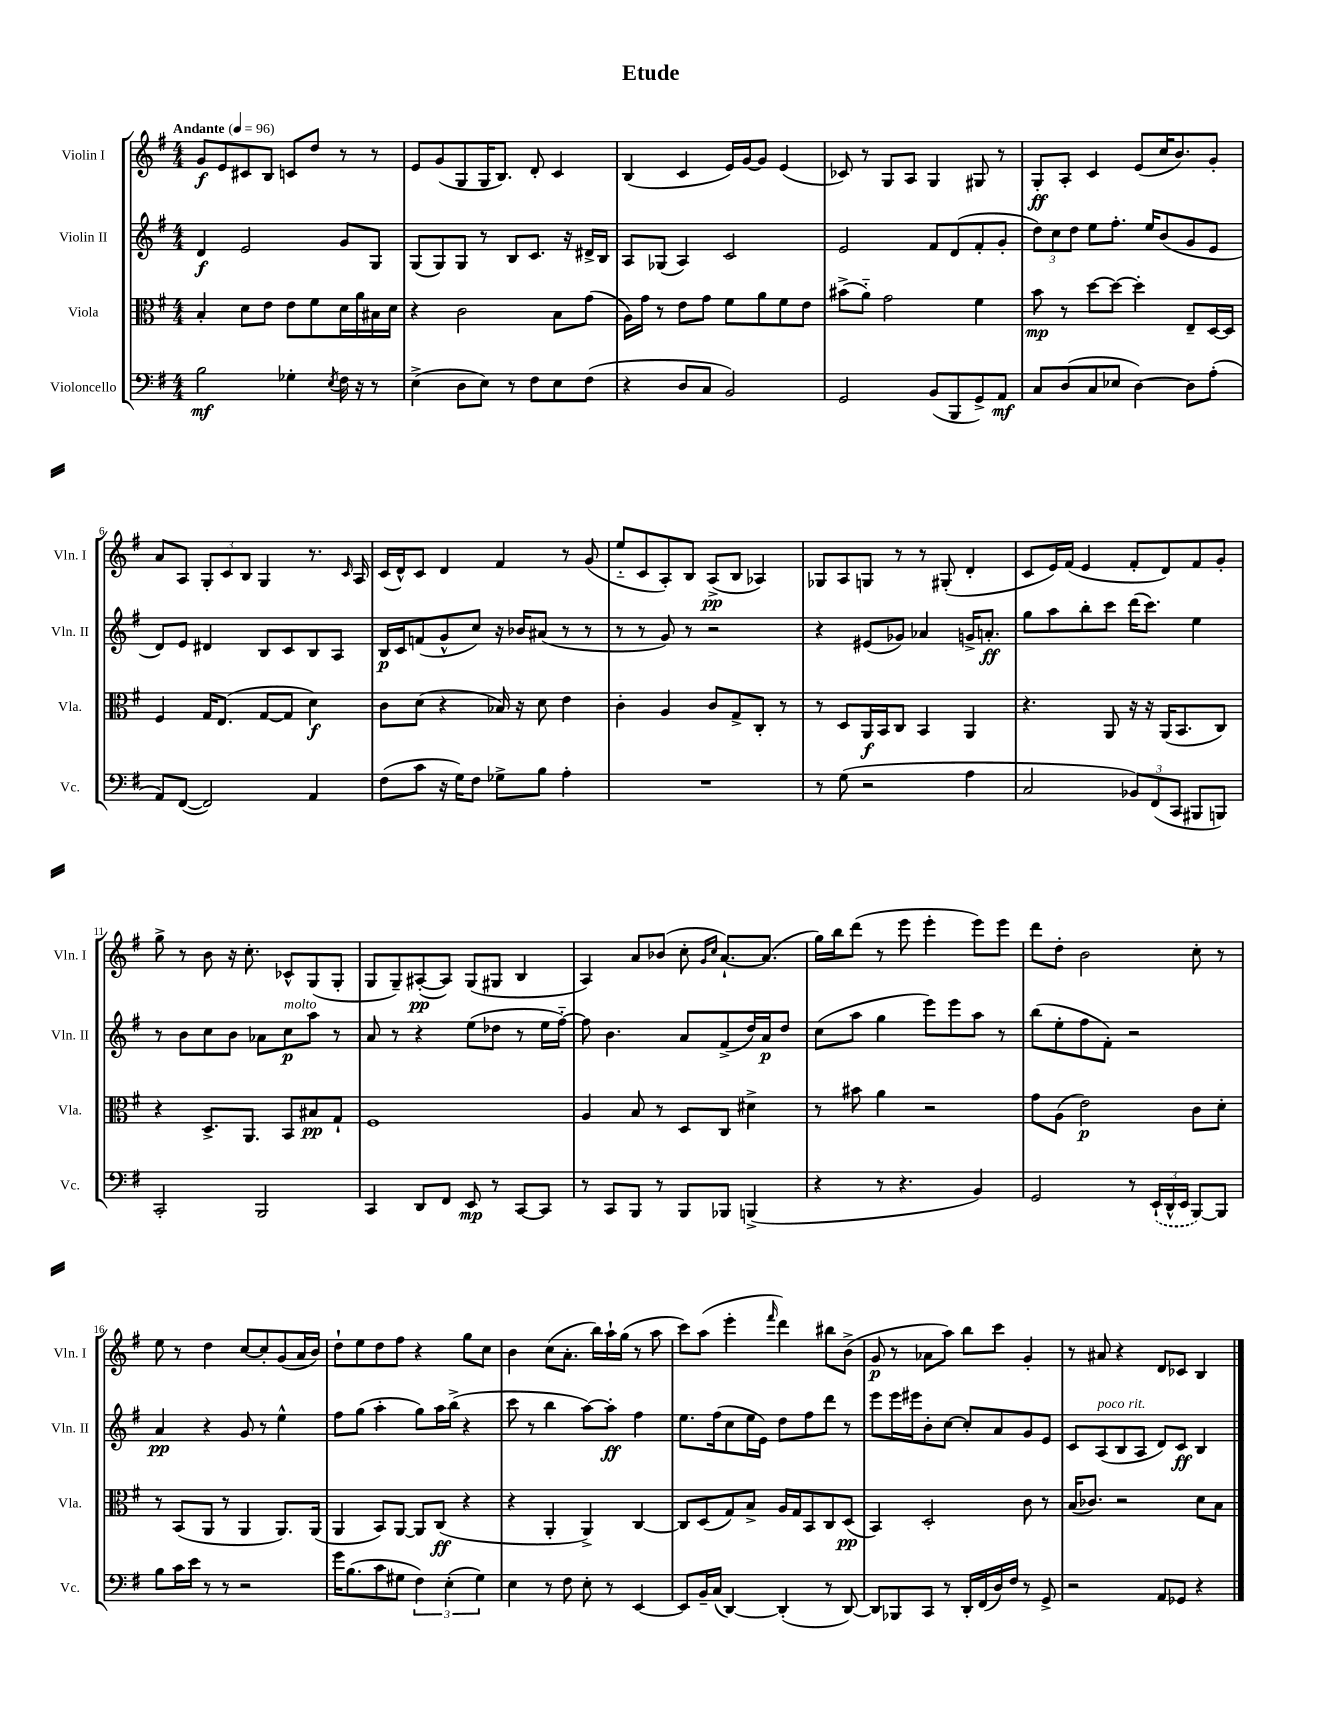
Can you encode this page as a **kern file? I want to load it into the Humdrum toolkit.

**kern	**dynam	**kern	**dynam	**kern	**dynam	**kern	**dynam
*part4	*part4	*part3	*part3	*part2	*part2	*part1	*part1
*staff4	*staff4	*staff3	*staff3	*staff2	*staff2	*staff1	*staff1
*I"Violoncello	*	*I"Viola	*	*I"Violin II	*	*I"Violin I	*
*I'Vc.	*	*I'Vla.	*	*I'Vln. II	*	*I'Vln. I	*
*clefF4	*	*clefC3	*	*clefG2	*	*clefG2	*
*k[f#]	*	*k[f#]	*	*k[f#]	*	*k[f#]	*
*M4/4	*	*M4/4	*	*M4/4	*	*M4/4	*
*MM96	*	*MM96	*	*MM96	*	*MM96	*
=1	=1	=1	=1	=1	=1	=1	=1
!	!	!	!	!	!	!LO:TX:a:B:t=Andante	!
2B\	mf	4B'/	.	4d/	f	8g/L	f
.	.	.	.	.	.	8e/	.
.	.	8d\L	.	2e/	.	8c#X/	.
.	.	8e\J	.	.	.	8B/J	.
4G-X'\	.	8e\L	.	.	.	8cn/L	.
.	.	8f#\	.	.	.	8dd/J	.
8qE/	.	.	.	.	.	.	.
16F#\	.	16d\L	.	8g/L	.	8r	.
16r	.	16a\	.	.	.	.	.
8r	.	16B#X\	.	8G/J	.	8r	.
.	.	16d\JJ	.	.	.	.	.
=2	=2	=2	=2	=2	=2	=2	=2
(4E^\	.	4r	.	(8G/L	.	8e/L	.
.	.	.	.	8G/)	.	(8g/	.
8D\L	.	2c\	.	8G/J	.	8G/	.
8E\J)	.	.	.	8r	.	16G/K	.
.	.	.	.	.	.	8.B/J)	.
8r	.	.	.	8B/L	.	.	.
8F#\L	.	.	.	8.c/J	.	8d'/	.
8E\	.	8B\L	.	.	.	4c/	.
.	.	.	.	16r	.	.	.
(8F#\J	.	(8g\J	.	16d#X^/LL	.	.	.
.	.	.	.	16B/JJ	.	.	.
=3	=3	=3	=3	=3	=3	=3	=3
4r	.	16A\LL)	.	8A/L	.	(4B/	.
.	.	16g\JJ	.	.	.	.	.
.	.	8r	.	(8G-X/J	.	.	.
8D/L	.	8e\L	.	4A/)	.	4c/	.
8C/J	.	8g\J	.	.	.	.	.
2BB/)	.	8f#\L	.	2c/	.	16e/LL)	.
.	.	.	.	.	.	[16g/J	.
.	.	8a\	.	.	.	8g/J]	.
.	.	8f#\	.	.	.	(4e/	.
.	.	8e\J	.	.	.	.	.
=4	=4	=4	=4	=4	=4	=4	=4
2GG/	.	(8b#X^\L	.	2e/	.	8c-X/)	.
.	.	8a\J)	.	.	.	8r	.
.	.	2g\	.	.	.	8G/L	.
.	.	.	.	.	.	8A/J	.
(8BB/L	.	.	.	8f#/L	.	4G/	.
8BBB/	.	.	.	(8d/	.	.	.
8GG^/)	.	4f#\	.	8f#'/	.	8G#X/	.
8AA/J	mf	.	.	8g'/J	.	8r	.
=5	=5	=5	=5	=5	=5	=5	=5
8C/L	.	8b\	mp	12dd\L)	.	8G'/L	ff
.	.	.	.	12cc\	.	.	.
(8D/	.	8r	.	.	.	8A'/J	.
.	.	.	.	12dd\J	.	.	.
8C/	.	[8dd\L	.	8ee\L	.	4c/	.
8E-X/J	.	8dd\J_	.	8.ff#'\J	.	.	.
[4D\)	.	4dd'\]	.	.	.	(8e/L	.
.	.	.	.	16ee/KL	.	.	.
.	.	.	.	(8b/	.	16cc/K	.
.	.	.	.	.	.	8.b/)	.
8D\L]	.	8E~/L	.	8g/	.	.	.
(8A'\J	.	[16D/L	.	8e/J	.	8g'/J	.
.	.	16D/JJ]	.	.	.	.	.
!!LO:LB:g=z
=6	=6	=6	=6	=6	=6	=6	=6
8AA/L)	.	4F#/	.	8d/L)	.	8a/L	.
([8FF#/J	.	.	.	8e/J	.	8A/J	.
2FF#/])	.	16G/KL	.	4d#X/	.	12G'/L	.
.	.	(8.E/J	.	.	.	.	.
.	.	.	.	.	.	12c/	.
.	.	.	.	.	.	12B/J	.
.	.	[8G/L	.	8B/L	.	4G/	.
.	.	8G/J]	.	8c/	.	.	.
4AA/	.	4d\)	f	8B/	.	8.r	.
.	.	.	.	8A/J	.	.	.
.	.	.	.	.	.	16qqc/	.
.	.	.	.	.	.	16A/	.
=7	=7	=7	=7	=7	=7	=7	=7
(8F#\L	.	8c\L	.	16B/LL	p	(16c/LL	.
.	.	.	.	16c/J	.	16d^^/J)	.
8c\J	.	(8d\J	.	(8fn/	.	8c/J	.
16r	.	4r	.	8g^^/	.	4d/	.
16G\KL)	.	.	.	.	.	.	.
8F#\J	.	.	.	8cc/J)	.	.	.
8G-X^\L	.	16B-X/)	.	16r	.	4f#/	.
.	.	16r	.	16b-X/KL	.	.	.
8B\J	.	8d\	.	(8a#X/J	.	.	.
4A'\	.	4e\	.	8r	.	8r	.
.	.	.	.	8r	.	(8g/	.
=8	=8	=8	=8	=8	=8	=8	=8
1r	.	4c'\	.	8r	.	8ee/L	.
.	.	.	.	8r	.	8c/	.
.	.	4A/	.	8g/)	.	8A'/)	.
.	.	.	.	8r	.	8B/J	.
.	.	8c/L	.	2r	.	(8A^/L	pp
.	.	8G^/	.	.	.	8B/J	.
.	.	8C'/J	.	.	.	4A-X/)	.
.	.	8r	.	.	.	.	.
=9	=9	=9	=9	=9	=9	=9	=9
8r	.	8r	.	4r	.	8G-X/L	.
(8G\	.	8D/L	.	.	.	8A/	.
2r	.	16AA/L	f	(8e#X/L	.	8Gn/J	.
.	.	16BB/J	.	.	.	.	.
.	.	8C/J	.	8g-X/J)	.	8r	.
.	.	4BB/	.	4a-X/	.	8r	.
.	.	.	.	.	.	(8G#X'/	.
4A\	.	4AA/	.	16gn^/KL	.	4d'/	.
.	.	.	.	8.an'/J	ff	.	.
=10	=10	=10	=10	=10	=10	=10	=10
2C/	.	4.r	.	8gg\L	.	8c/L	.
.	.	.	.	8aa\	.	16e/L)	.
.	.	.	.	.	.	(16f#/JJ	.
.	.	.	.	8bb'\	.	4e/	.
.	.	8AA/	.	8ccc\J	.	.	.
12BB-X/L)	.	16r	.	(16ddd\KL	.	8f#'/L	.
.	.	16r	.	8.ccc\J)	.	.	.
(12FF#/	.	.	.	.	.	.	.
.	.	(16AA/KL	.	.	.	8d/)	.
12CC/J	.	.	.	.	.	.	.
.	.	8.BB/	.	.	.	.	.
8BBB#X/L	.	.	.	4ee\	.	8f#/	.
8BBBn/J)	.	8C/J)	.	.	.	8g'/J	.
!!LO:LB:g=z
=11	=11	=11	=11	=11	=11	=11	=11
2CC'/	.	4r	.	8r	.	8gg^\	.
.	.	.	.	8b\L	.	8r	.
.	.	8.D^/L	.	8cc\	.	8b\	.
.	.	.	.	8b\J	.	16r	.
.	.	8.AA/J	.	.	.	8.cc'\	.
2BBB/	.	.	.	8a-X\L	.	.	.
!	!	!	!	!LO:TX:a:i:t=molto	!	!	!
.	.	8BB/L	.	8cc\	p	8c-X^^/L	.
.	.	8B#X/	pp	8aa\J	.	(8G/	.
.	.	8G`/J	.	8r	.	8G'/J	.
=12	=12	=12	=12	=12	=12	=12	=12
4CC/	.	1F#	.	8a/	.	8G/L	.
.	.	.	.	8r	.	8G~/)	.
8DD/L	.	.	.	4r	.	([8A#X'/	pp
8FF#/J	.	.	.	.	.	8A#/J])	.
8EE/	mp	.	.	(8ee\L	.	(8G/L	.
8r	.	.	.	8dd-X\J	.	8G#X/J	.
[8CC/L	.	.	.	8r	.	4B/	.
8CC/J]	.	.	.	16ee\LL	.	.	.
.	.	.	.	[16ff#\JJ)	.	.	.
=13	=13	=13	=13	=13	=13	=13	=13
8r	.	4A/	.	8ff#\]	.	4A/)	.
8CC/L	.	.	.	4.b\	.	.	.
8BBB/J	.	8B/	.	.	.	8a/L	.
8r	.	8r	.	.	.	(8b-X/J	.
8BBB/L	.	8D/L	.	8a/L	.	8cc'\	.
.	.	.	.	.	.	16qqg/LL	.
.	.	.	.	.	.	16qqcc/JJ	.
8BBB-X/J	.	8C/J	.	(8f#^/	.	[8.a`/L)	.
(4BBBn^/	.	4d#X^\	.	16dd/L)	.	.	.
.	.	.	.	16a/J	p	(8.a/J]	.
.	.	.	.	8dd/J	.	.	.
=14	=14	=14	=14	=14	=14	=14	=14
4r	.	8r	.	(8cc\L	.	16gg\LL)	.
.	.	.	.	.	.	16bb\J	.
.	.	8b#X\	.	8aa\J	.	(8ddd\J	.
8r	.	4a\	.	4gg\	.	8r	.
4.r	.	.	.	.	.	8eee\	.
.	.	2r	.	8eee\L)	.	4eee'\	.
.	.	.	.	8eee\	.	.	.
4BB/)	.	.	.	8aa\J	.	8eee\L)	.
.	.	.	.	8r	.	8eee\J	.
=15	=15	=15	=15	=15	=15	=15	=15
2GG/	.	8g\L	.	(8bb\L	.	8ddd\L	.
.	.	(8A\J	.	8ee'\	.	8dd'\J	.
.	.	2e\)	p	8ff#\	.	2b\	.
.	.	.	.	8f#'\J)	.	.	.
8r	.	.	.	2r	.	.	.
(24EE`/LL	.	.	.	.	.	.	.
24DD^^/	.	.	.	.	.	.	.
24EE/JJ	.	.	.	.	.	.	.
[8BBB/L)	.	8c\L	.	.	.	8cc'\	.
8BBB/J]	.	8d'\J	.	.	.	8r	.
!!LO:LB:g=z
=16	=16	=16	=16	=16	=16	=16	=16
8B\L	.	8r	.	4a/	pp	8ee\	.
16c\L	.	(8BB/L	.	.	.	8r	.
16e\JJ	.	.	.	.	.	.	.
8r	.	8AA/J	.	4r	.	4dd\	.
8r	.	8r	.	.	.	.	.
2r	.	4AA/	.	8g/	.	[8cc/L	.
.	.	.	.	8r	.	8cc'/]	.
.	.	8.AA/L)	.	4ee^^\	.	(8g/	.
.	.	.	.	.	.	16a/L	.
.	.	(16AA/Jk	.	.	.	16b/JJ)	.
=17	=17	=17	=17	=17	=17	=17	=17
16g\KL	.	4AA/	.	8ff#\L	.	8dd`\L	.
(8.B\	.	.	.	.	.	.	.
.	.	.	.	(8gg\J	.	8ee\	.
8c\	.	8BB/L)	.	4aa'\	.	8dd\	.
8G#X\J	.	[8AA/J	.	.	.	8ff#\J	.
6F#\)	.	8AA/L]	.	8gg\L)	.	4r	.
.	.	(8C/J	ff	16aa\L	.	.	.
(6E'\	.	.	.	.	.	.	.
.	.	.	.	(16bb^\JJ	.	.	.
.	.	4r	.	4r	.	8gg\L	.
6G#\)	.	.	.	.	.	.	.
.	.	.	.	.	.	8cc\J	.
=18	=18	=18	=18	=18	=18	=18	=18
4E\	.	4r	.	8ccc\	.	4b\	.
.	.	.	.	8r	.	.	.
8r	.	4AA'/	.	4bb\	.	(8cc\L	.
8F#\	.	.	.	.	.	8.a'\J	.
8E'\	.	4AA^/)	.	[8aa\L)	.	.	.
.	.	.	.	.	.	16bb\LL)	.
8r	.	.	.	8aa'\J]	ff	16aa`\	.
.	.	.	.	.	.	(16gg\JJ	.
[4EE/	.	[4C/	.	4ff#\	.	8r	.
.	.	.	.	.	.	8aa\	.
=19	=19	=19	=19	=19	=19	=19	=19
8EE/L]	.	8C/L]	.	8.ee\L	.	8ccc\L)	.
16BB~/L	.	(8D/	.	.	.	(8aa\J	.
(16C/JJ	.	.	.	(16ff#\k	.	.	.
[4DD/)	.	8G/)	.	8cc\	.	4eee'\	.
.	.	8B^/J	.	16ee\L	.	.	.
.	.	.	.	16e\JJ)	.	.	.
.	.	.	.	.	.	16qqfff#/	.
(4DD'/]	.	16A/LL	.	8dd\L	.	4ddd\)	.
.	.	16G/J	.	.	.	.	.
.	.	8BB/	.	8ff#\	.	.	.
8r	.	8C/	.	8ddd\J	.	8bb#X\L	.
[8DD/)	.	(8D/J	pp	8r	.	(8b^\J	.
=20	=20	=20	=20	=20	=20	=20	=20
8DD/L]	.	4BB/)	.	8eee\L	.	8g/	p
8BBB-X/	.	.	.	16eee\L	.	8r	.
.	.	.	.	16eee#X\J	.	.	.
8CC/J	.	2D'/	.	8b'\	.	8a-X\L	.
8r	.	.	.	[8cc\J	.	8aa\J)	.
16DD'/LL	.	.	.	8cc'/L]	.	8bb\L	.
(16FF#/	.	.	.	.	.	.	.
16D/)	.	.	.	8a/	.	8ccc\J	.
16F#/JJ	.	.	.	.	.	.	.
8r	.	8c\	.	8g/	.	4g'/	.
8GG^/	.	8r	.	8e/J	.	.	.
=21	=21	=21	=21	=21	=21	=21	=21
2r	.	(16B/KL	.	8c/L	.	8r	.
.	.	8.c-X/J)	.	.	.	.	.
!	!	!	!	!LO:TX:a:i:t=poco rit.	!	!	!
.	.	.	.	(8A/	.	8a#X/	.
.	.	2r	.	8B/	.	4r	.
.	.	.	.	8A/J	.	.	.
8AA/L	.	.	.	8d/L)	.	8d/L	.
8GG-X/J	.	.	.	8c/J	ff	8c-X/J	.
4r	.	8d\L	.	4B/	.	4B/	.
.	.	8B\J	.	.	.	.	.
==	==	==	==	==	==	==	==
*-	*-	*-	*-	*-	*-	*-	*-
